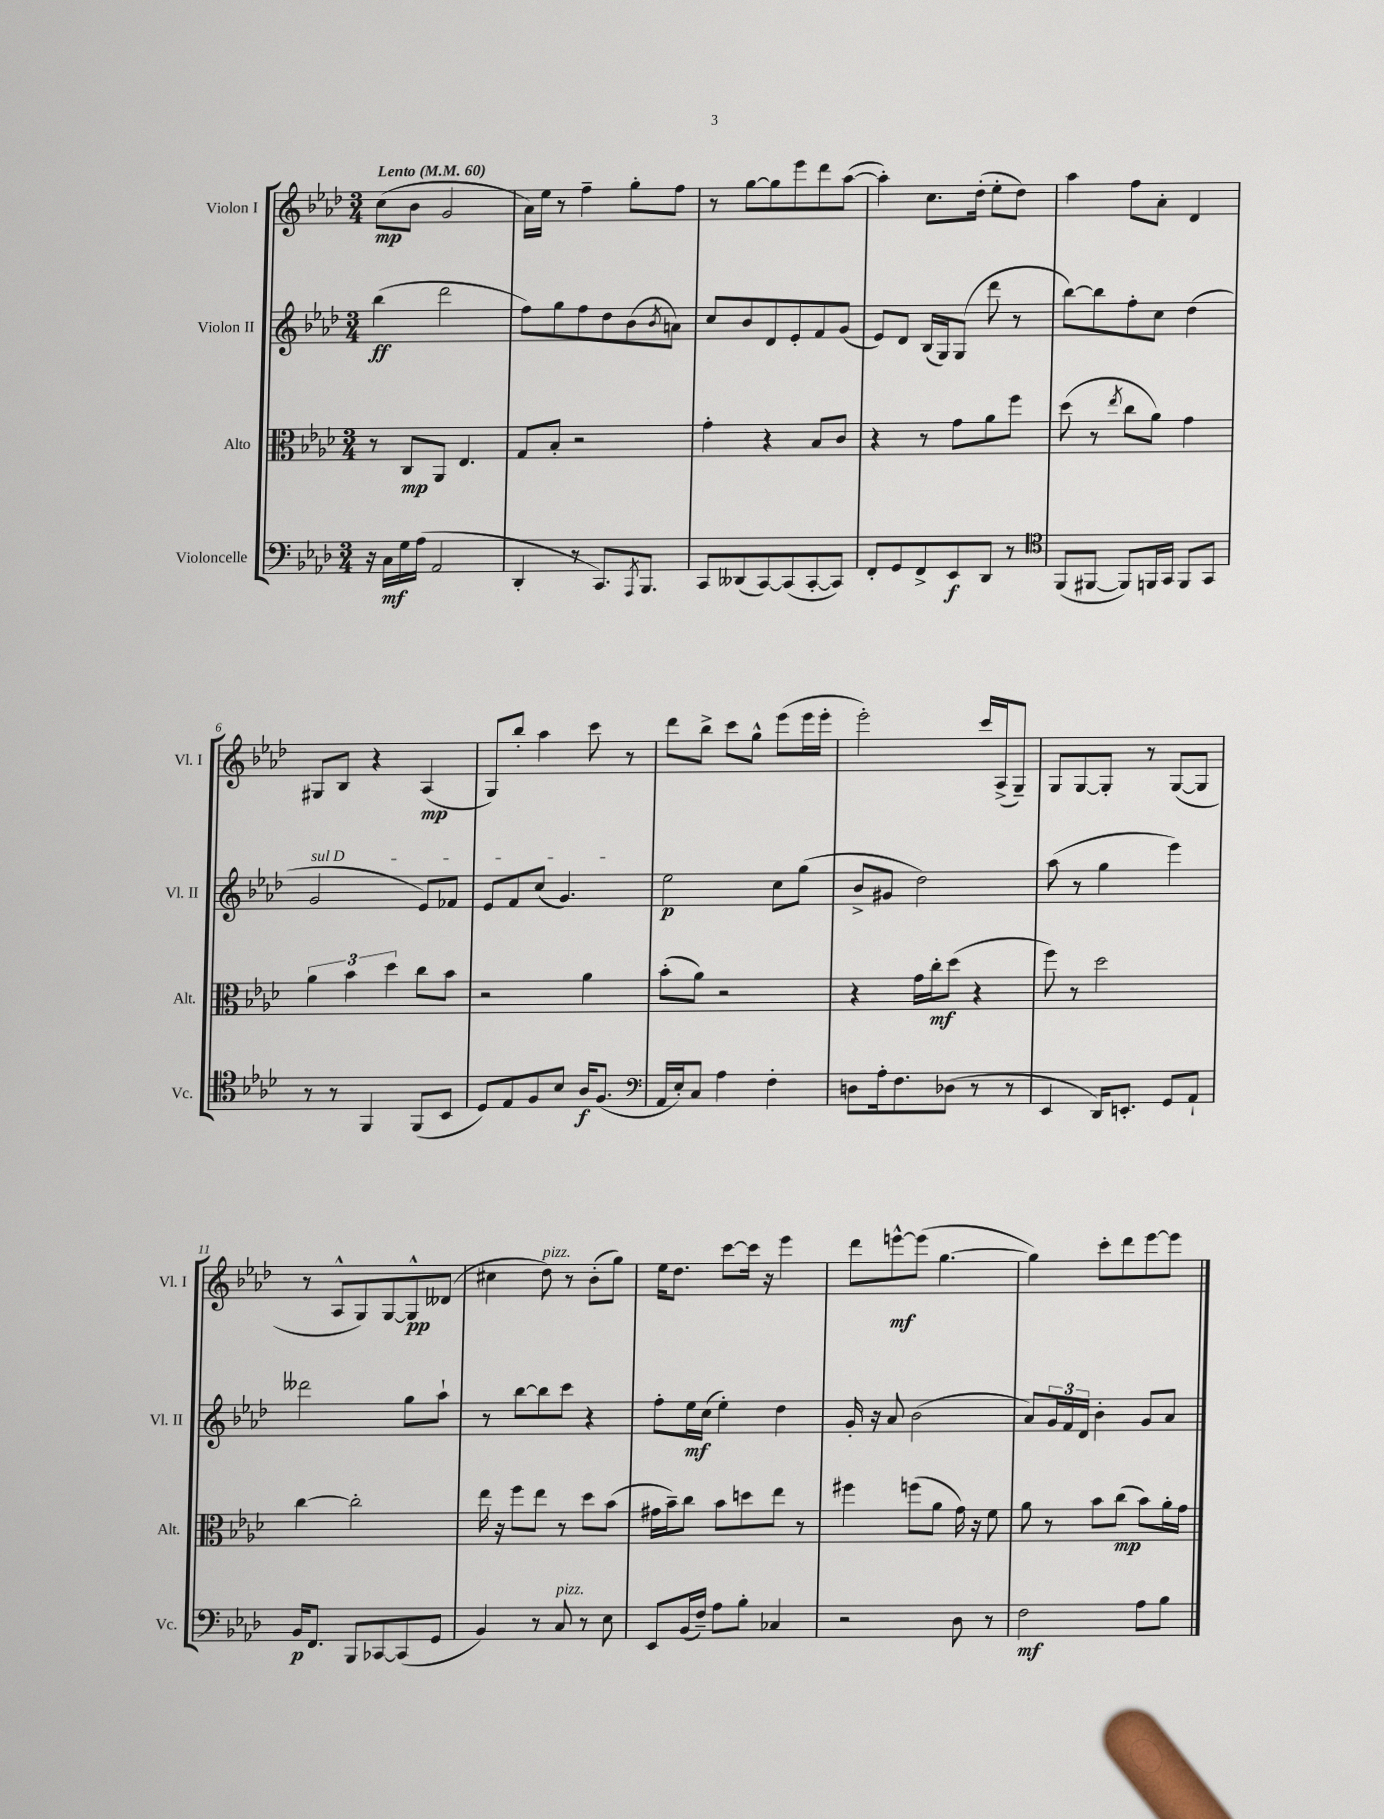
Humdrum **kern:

**kern	**kern	**kern	**kern
*staff4	*staff3	*staff2	*staff1
*clefF4	*clefC3	*clefG2	*clefG2
*k[b-e-a-d-]	*k[b-e-a-d-]	*k[b-e-a-d-]	*k[b-e-a-d-]
*M3/4	*M3/4	*M3/4	*M3/4
*MM60	*MM60	*MM60	*MM60
16r	8r	(4bb-	(8cc
16C	.	.	.
16G	8C	.	8b-
(16A-	.	.	.
2AA-	8AA-	2ddd-	2g
.	4.E-	.	.
=	=	=	=
4DD-'	8G	8ff)	16a-)
.	.	.	16ee-
.	8B-'	8gg	8r
8r	2r	8ff	4ff~
8.CC)	.	8dd-	.
.	.	(8b-	8gg'
8qAAA-	.	.	.
8.BBB-	.	.	.
.	.	8qb-	.
.	.	8a)	8ff
=	=	=	=
8CC	4g'	8cc	8r
(8DD--	.	8b-	[8gg
[8CC)	4r	8d-	8gg]
(8CC]	.	8e-'	8eee-
[8CC'	8B-	8f	8ddd-
8CC])	8c	(8g	([8aa-
=	=	=	=
8FF'	4r	8e-)	4aa-'])
8GG	.	8d-	.
8FF^	8r	(16B-	8.cc
.	.	16G)	.
8EE-	8g	(8G	.
.	.	.	(16dd-'
8DD-	8a-	8ddd-	8ee-'
8r	8ff	8r	8dd-)
=	=	=	=
*clefC4	*	*	*
(8FF	(8dd-	[8bb-)	4aa-
[8FF#	8r	8bb-]	.
.	8qee-	.	.
8FF#])	8cc	8ff'	8ff
16FF	8a-)	8cc	8a-'
16GG	.	.	.
8FF	4g	(4dd-	4d-
8GG	.	.	.
=	=	=	=
8r	6a-	2g	8G#
8r	.	.	8B-
.	6b-	.	.
4FF	.	.	4r
.	6dd-	.	.
(8FF	8cc	8e-)	(4A-
8BB-	8b-	8f-	.
=	=	=	=
8D-)	2r	8e-	8G)
8E-	.	8f	8bb-'
8F	.	(8cc	4aa-
8B-	.	4.g)	.
16A-	4a-	.	8ccc
(8.F	.	.	.
.	.	.	8r
=	=	=	=
*clefF4	*	*	*
16AA-	(8b-'	2ee-	8ddd-
16E-')	.	.	.
8C	8a-)	.	8bb-^
4A-	2r	.	8ccc
.	.	.	8gg^^
4F'	.	8cc	(8eee-
.	.	(8gg	16eee-
.	.	.	16eee-'
=	=	=	=
8D	4r	8b-^	2eee-')
16A-'	.	8g#	.
8.F	.	.	.
.	16g	2dd-)	.
.	16cc'	.	.
(8D-	(8dd-	.	.
8r	4r	.	16ccc
.	.	.	(16A-^
8r	.	.	8G~)
=	=	=	=
4EE-	8ff)	(8aa-	8G
.	8r	8r	[8G
16DD-)	2dd-	4gg	8G']
8.EE'	.	.	.
.	.	.	8r
8GG	.	4eee-)	([8G
8AA-`	.	.	8G]
=	=	=	=
16BB-	[4cc	2ddd--	8r
8.FF	.	.	.
.	.	.	8A-^^
8BBB-	2cc']	.	8G)
[8CC-	.	.	[8G
(8CC-]	.	8gg	8G^^]
8GG	.	8aa-`	(8d--
=	=	=	=
4BB-)	16ee-	8r	4cc#
.	16r	.	.
.	8ff	[8bb-	.
8r	8ee-	8bb-]	8dd-)
8C	8r	8ccc	8r
8r	8dd-	4r	(8b-'
8E-	(8b-	.	8gg)
=	=	=	=
8EE-	16g#	8ff'	16ee-
.	16b-~)	.	8.dd-
(16BB-	8cc	16ee-	.
16F~)	.	(16cc	.
8A-	8b-	4ee-')	[8ccc
8B-'	8dd	.	16ccc]
.	.	.	16r
4C-	8ee-	4dd-	4eee-
.	8r	.	.
=	=	=	=
2r	4ff#	16g'	8ddd-
.	.	16r	.
.	.	8a-	[8eee^^
.	(8ff	(2b-	(8eee]
.	8a-	.	[4.gg
8D-	16g)	.	.
.	16r	.	.
8r	8f	.	.
=	=	=	=
2F	8a-	8a-)	4gg])
.	8r	24g	.
.	.	24f	.
.	.	24d-	.
.	8b-	4b-'	8ccc'
.	(8cc	.	8ddd-
8A-	8b-)	8g	[8eee-
8B-	16a-'	8a-	8eee-]
.	16g	.	.
==	==	==	==
*-	*-	*-	*-
